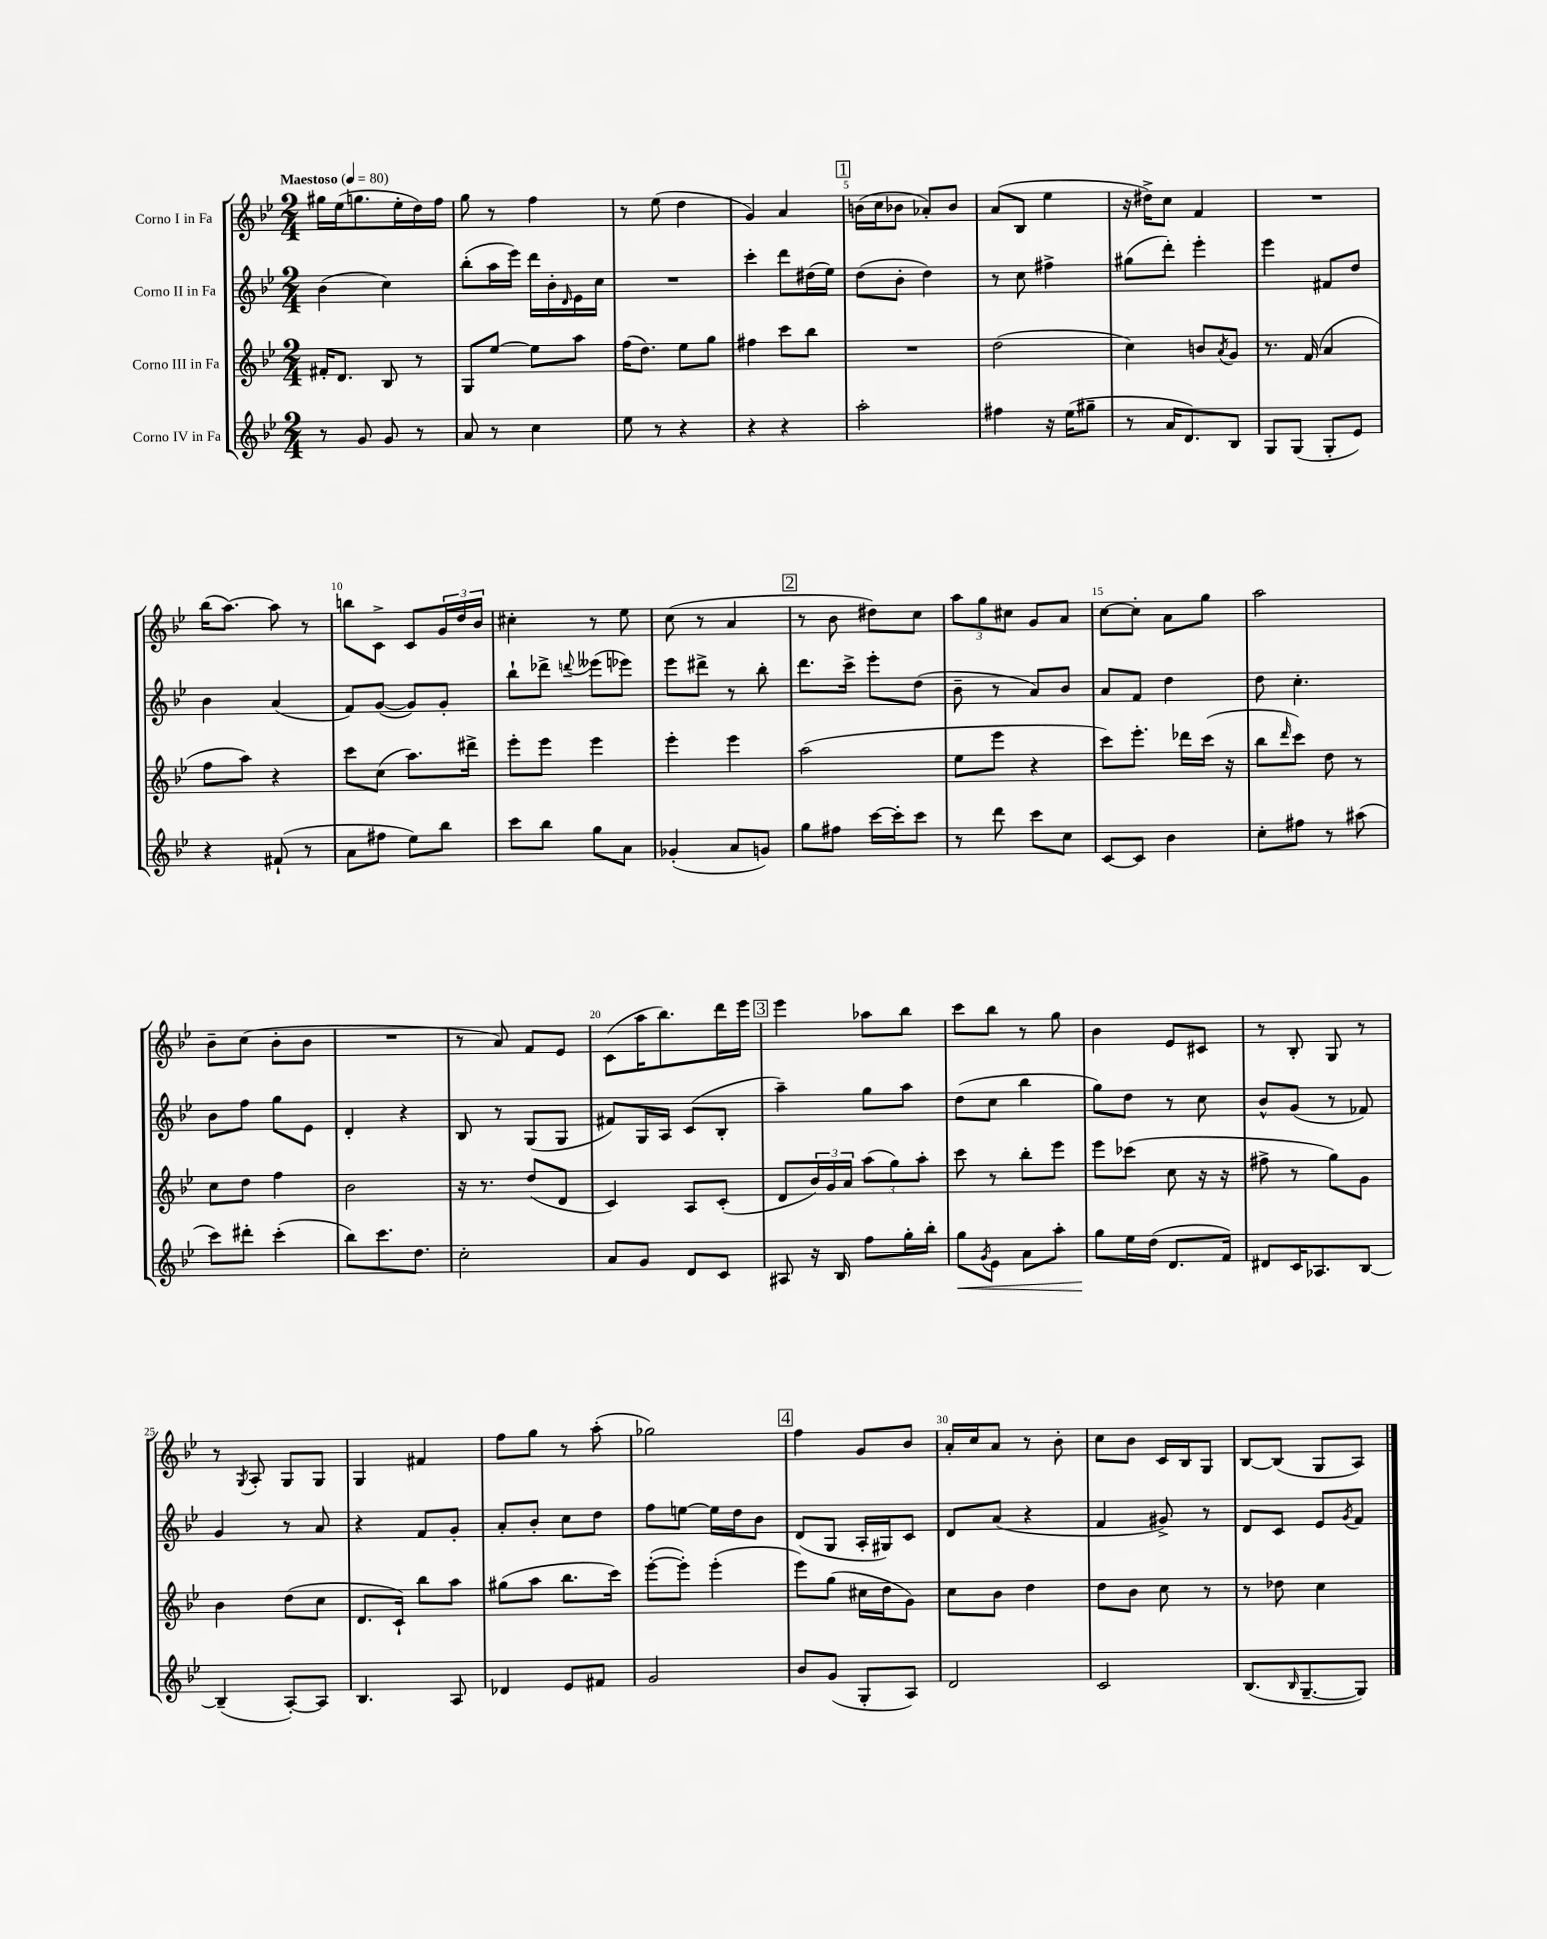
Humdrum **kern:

**kern	**kern	**kern	**kern
*staff4	*staff3	*staff2	*staff1
*clefG2	*clefG2	*clefG2	*clefG2
*k[b-e-]	*k[b-e-]	*k[b-e-]	*k[b-e-]
*M2/4	*M2/4	*M2/4	*M2/4
*MM80	*MM80	*MM80	*MM80
8r	16f#'	(4b-	16gg#
.	8.d	.	(16ee-
8g	.	.	8.gg
8g	8B-	4cc)	.
.	.	.	16ee-'
8r	8r	.	16dd)
.	.	.	16ff
=	=	=	=
8a	8G	(8bb-'	8gg
8r	[8ee-	16aa	8r
.	.	16eee-)	.
4cc	8ee-]	16ddd	4ff
.	.	16b-'	.
.	.	16qqd	.
.	8aa	16e-	.
.	.	16cc	.
=	=	=	=
8ee-	(16ff	2r	8r
.	8.dd)	.	.
8r	.	.	(8ee-
4r	8ee-	.	4dd
.	8gg	.	.
=	=	=	=
4r	4ff#	4ccc'	4g)
4r	8ccc	8ddd	4a
.	8bb-	(16dd#	.
.	.	16ee-)	.
=	=	=	=
2aa'	2r	(8dd	(16b
.	.	.	16cc
.	.	8b-'	8b-
.	.	4dd)	8a-')
.	.	.	8b-
=	=	=	=
4ff#	(2dd	8r	(8a
.	.	8cc	8B-
16r	.	4ff#^	4ee-
(16ee-	.	.	.
8gg#~	.	.	.
=	=	=	=
8r	4cc)	(8gg#	16r
.	.	.	16dd#^)
16a	.	8ddd')	8cc
8.d)	.	.	.
.	8b	4eee-'	4f
.	8qa	.	.
8B-	8g	.	.
=	=	=	=
8G	8.r	4eee-	2r
(8G	.	.	.
.	(16f	.	.
8G'	4a	8f#	.
8e-)	.	8dd	.
=	=	=	=
4r	8ff	4b-	(16bb-
.	.	.	[8.aa)
.	8aa)	.	.
(8f#`	4r	(4a	8aa]
8r	.	.	8r
=	=	=	=
8a	8ccc	8f)	8bb
8ff#	(8cc	([8g	8c^
8ee-)	8.aa)	8g])	8c
8bb-	.	8g'	24g
.	.	.	24dd
.	16ddd#^	.	.
.	.	.	24b-
=	=	=	=
8ccc	8eee-'	8bb-`	4cc#'
8bb-	8eee-	8ddd-^	.
.	.	8qqddd	.
8gg	4eee-	(8eee--	8r
8a	.	8eee-)	8ee-
=	=	=	=
(4g-'	4eee-'	8eee-	(8cc
.	.	8ddd#^	8r
8a	4eee-	8r	4a
8g)	.	8bb-'	.
=	=	=	=
8gg	(2aa	8.ddd	8r
8ff#	.	.	8b-
.	.	16ccc^	.
[16ccc	.	8eee-'	8dd#)
16ccc']	.	.	.
8ccc	.	(8dd	8cc
=	=	=	=
8r	8ee-	8b-~	12aa
.	.	.	12gg
8ddd	8eee-	8r	.
.	.	.	12cc#
8ccc	4r	8a)	8g
8cc	.	8b-	8a
=	=	=	=
[8c	8ccc)	8a	[8cc
8c]	8.eee-'	8f	8cc']
4b-	.	4dd	8a
.	16ddd-	.	.
.	(16ccc	.	8gg
.	16r	.	.
=	=	=	=
8cc'	8bb-	8dd	2aa
.	16qqddd	.	.
8ff#	8ccc)	4.cc'	.
8r	8dd	.	.
(8aa#	8r	.	.
=	=	=	=
8ccc)	8cc	8b-	8b-~
8ddd#'	8dd	8ff	(8cc
(4ccc'	4ff	8gg	8b-'
.	.	8e-	8b-
=	=	=	=
8bb-)	2b-	4d'	2r
8.ccc	.	.	.
.	.	4r	.
8.dd	.	.	.
=	=	=	=
2cc'	16r	8B-	8r
.	8.r	.	.
.	.	8r	8a)
.	(8dd	(8G	8f
.	8d	8G	8e-
=	=	=	=
8a	4c)	8f#)	(8c
8g	.	16G	16aa
.	.	16A	8.bb-)
8d	8A	(8c	.
8c	(8c'	8B-'	16ddd
.	.	.	16eee-
=	=	=	=
8A#	8d	4aa~)	4eee-
16r	24b-)	.	.
.	24g	.	.
16B-	.	.	.
.	24a	.	.
8ff	(12aa	8gg	8aa-
.	12gg)	.	.
16gg'	.	8aa	8bb-
.	12aa'	.	.
16bb-'	.	.	.
=	=	=	=
8gg	8ccc	(8dd	8ccc
8qg	.	.	.
8e-	8r	8cc	8bb-
8a	8bb-'	4bb-	8r
8aa'	8eee-	.	8gg
=	=	=	=
8gg	8eee-	8gg)	4b-
16ee-	(8ccc-	8dd	.
(16dd	.	.	.
8.d	8cc	8r	8e-
.	16r	8cc	8c#
16f)	16r	.	.
=	=	=	=
8d#	8ff#^	8b-^^	8r
16c	8r	(8g	8B-'
8.A-	.	.	.
.	8gg)	8r	8G
[8B-	8g	8f-)	8r
=	=	=	=
(4B-~]	4b-	4g	8r
.	.	.	8qG
.	.	.	8A'
[8A')	(8dd	8r	8G
8A]	8cc	8a	8G
=	=	=	=
4.B-	8.d	4r	4G
.	16c`)	.	.
.	8bb-	8f	4f#
8A	8aa	8g'	.
=	=	=	=
4d-	(8gg#	8a'	8ff
.	8aa	8b-'	8gg
8e-	8.bb-	8cc	8r
8f#	.	8dd	(8aa'
.	16ccc)	.	.
=	=	=	=
2g	([8eee-'	8ff	2gg-)
.	8eee-'])	[8ee	.
.	(4eee-'	16ee]	.
.	.	16dd	.
.	.	8b-	.
=	=	=	=
8b-	8eee-)	(8d	4ff
(8g	(8gg	8G	.
8G'	16cc#	16A'	8g
.	16dd	16G#)	.
8A)	8g)	8c	8b-
=	=	=	=
2d	8cc	8d	16a'
.	.	.	16cc
.	8b-	(8a	8a
.	4dd	4r	8r
.	.	.	8b-'
=	=	=	=
2c	8dd	4f	8cc
.	8b-	.	8b-
.	8cc	8g#^)	16c
.	.	.	16B-
.	8r	8r	8G
=	=	=	=
(8.B-	8r	8d	[8B-
.	8dd-	8c	(8B-]
16qqB-	.	.	.
[8.G~	.	.	.
.	4cc	8e-	8G
.	.	8qg	.
8G])	.	8f	8A)
==	==	==	==
*-	*-	*-	*-
